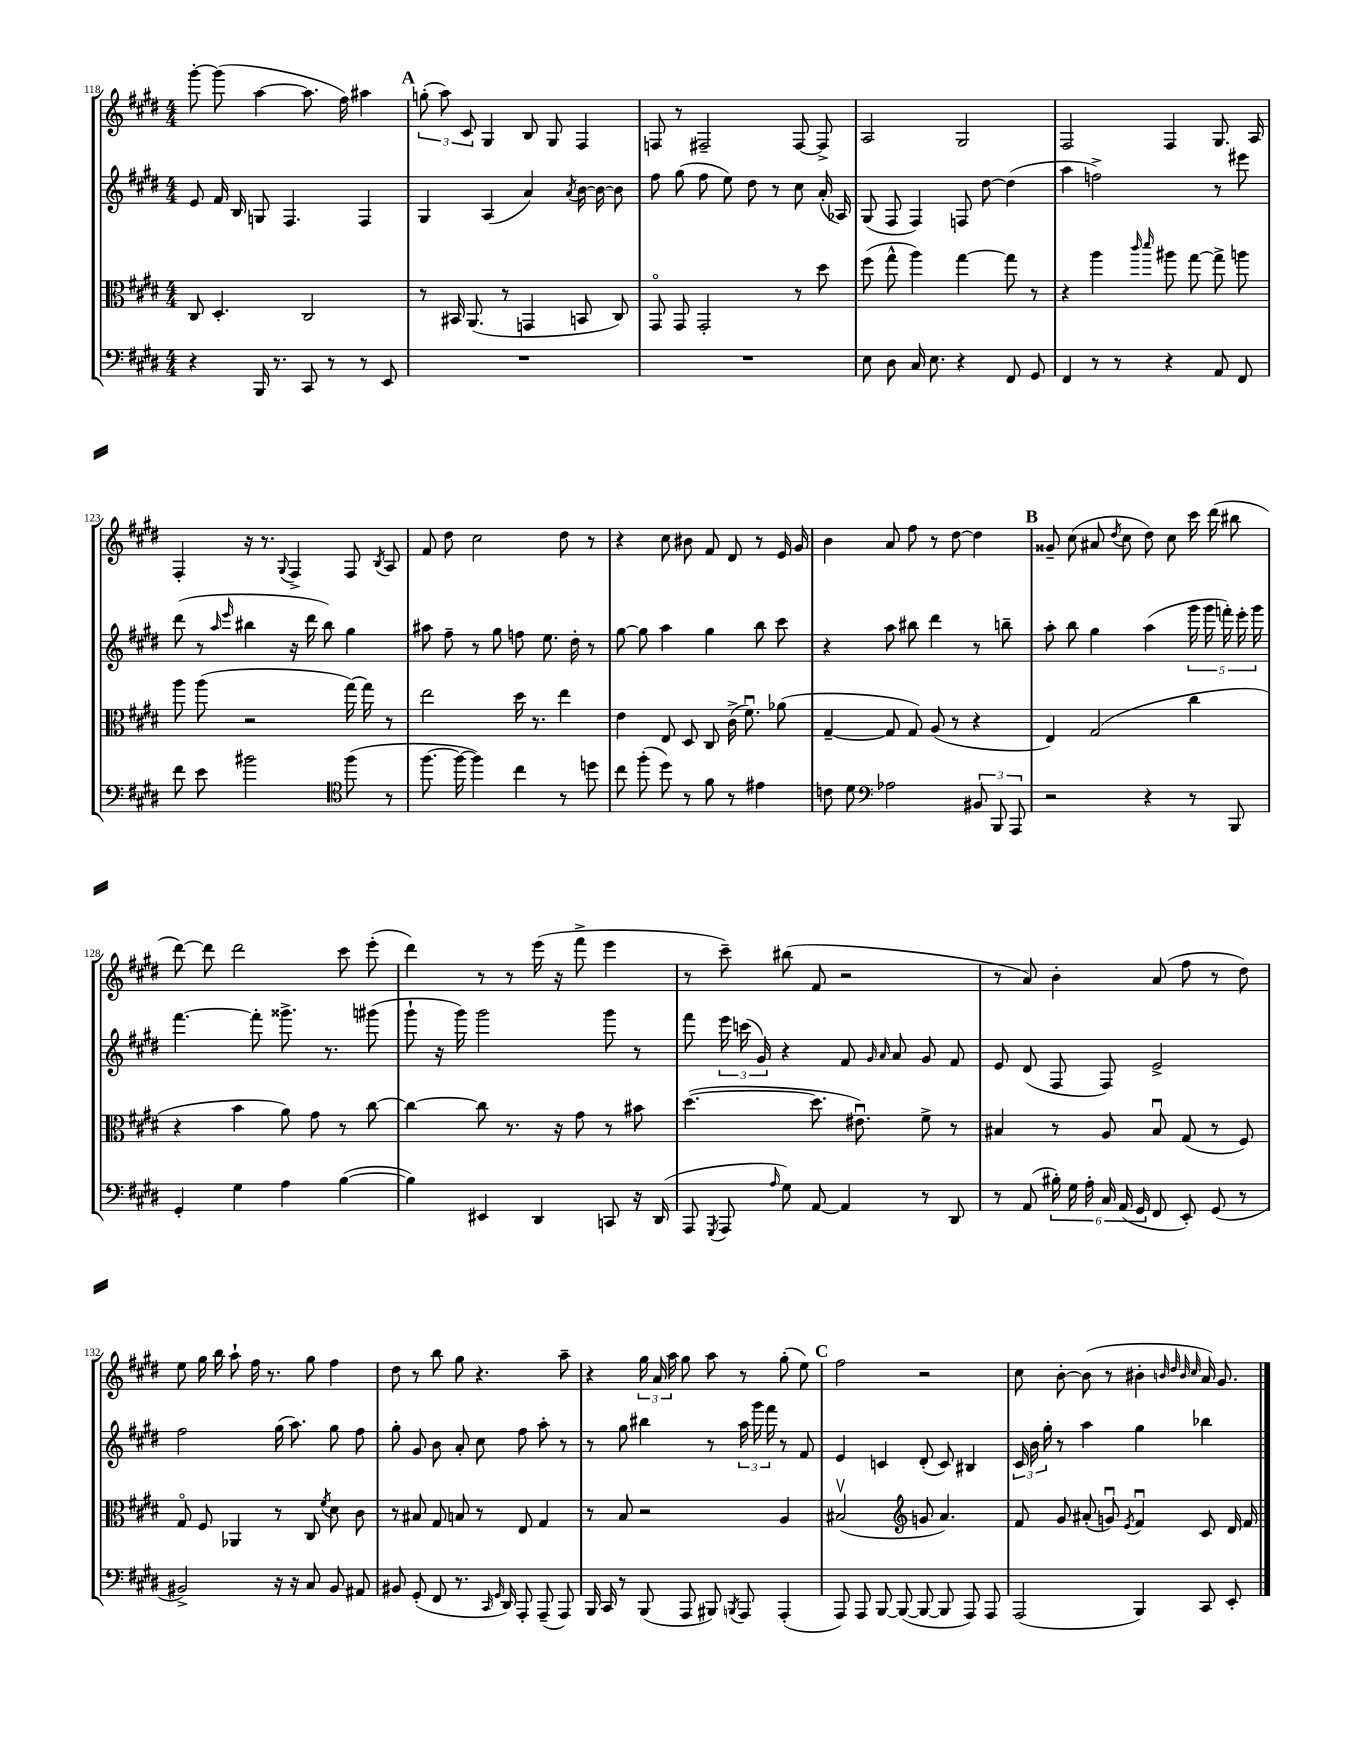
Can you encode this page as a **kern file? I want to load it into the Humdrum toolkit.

**kern	**kern	**kern	**kern
*part4	*part3	*part2	*part1
*staff4	*staff3	*staff2	*staff1
*clefF4	*clefC3	*clefG2	*clefG2
*k[f#c#g#d#]	*k[f#c#g#d#]	*k[f#c#g#d#]	*k[f#c#g#d#]
*M4/4	*M4/4	*M4/4	*M4/4
=118	=118	=118	=118
4r	8C#/	8e/	[8ggg#'\
.	4.D#'/	16f#/	(8ggg#\]
.	.	16B/	.
16BBB/	.	8Gn/	[4aa\
8.r	.	.	.
.	.	4.F#/	.
8CC#/	2C#/	.	8.aa\]
8r	.	.	.
.	.	.	16ff#\)
8r	.	4F#/	4aa#X\
8EE/	.	.	.
!!LO:REH:place=s1:t=A
=119	=119	=119	=119
1r	8r	4G#/	(12ggn'\
.	.	.	12aa\)
.	16BB#X/	.	.
.	.	.	12c#/
.	(8.AA/	.	.
.	.	(4A/	4G#/
.	8r	.	.
.	4GGn/	4a/)	8B/
.	.	.	8G#/
.	.	8qa/	.
.	8BBn/	[16b\	4F#/
.	.	16b\_	.
.	8C#/)	8b\]	.
=120	=120	=120	=120
1r	8GG#/	8ff#\	8Fn/
.	8GG#/	(8gg#\	8r
.	2GG#'/	8ff#\	2F#X~/
.	.	8ee\)	.
.	.	8dd#\	.
.	.	8r	.
.	8r	8cc#\	[8F#/
.	8dd#\	(16a'/	8F#^/]
.	.	16A-X/)	.
=121	=121	=121	=121
8E\	(8ff#\	(8G#/	2A/
8D#\	8gg#^^\	8F#/	.
16C#/	4aa\)	4F#/)	.
8.E\	.	.	.
4r	[4gg#\	8Fn/	2G#/
.	.	[8dd#\	.
8FF#/	8gg#\]	(4dd#\]	.
8GG#/	8r	.	.
=122	=122	=122	=122
4FF#/	4r	4aa\	2F#/
8r	4aa\	2ffn^\)	.
8r	.	.	.
.	16qqccc#/	.	.
.	16qqddd#/	.	.
4r	8aa#X\	.	4F#/
.	[8gg#\	.	.
8AA/	8gg#^\]	8r	8.G#/
8FF#/	8aan\	8eee#X\	.
.	.	.	16A/
!!LO:LB:g=z
=123	=123	=123	=123
8f#\	8aa\	(8ddd#\	4F#'/
8e\	(8aa\	8r	.
.	.	16qqaa/	.
.	.	16qqeee/	.
2b#X\	2r	4bb#X\	16r
.	.	.	8.r
.	.	.	8qqG#/
.	.	16r	4F#^/
.	.	16ddd#\	.
.	.	8bb#\)	.
*clefC4	*	*	*
(8ff#\	[16gg#\)	4gg#\	8F#/
.	16gg#\]	.	.
.	.	.	8qB/
8r	8r	.	8A/
=124	=124	=124	=124
[8.ff#\	2ee\	8aa#X\	8f#/
.	.	8ff#~\	8dd#\
16ff#\_	.	.	.
4ff#\])	.	8r	2cc#\
.	.	8gg#\	.
4cc#\	16dd#\	8ffn\	.
.	8.r	.	.
.	.	8.ee\	.
8r	4ee\	.	8dd#\
.	.	16dd#'\	.
8ddn\	.	8r	8r
=125	=125	=125	=125
8cc#\	4e\	[8gg#\	4r
(8ff#'\	.	8gg#\]	.
8dd#\)	8E/	4aa\	8cc#\
8r	8D#/	.	8b#X\
8f#\	8C#/	4gg#\	8f#/
8r	(16c#^\	.	8d#/
.	8.f#u\)	.	.
4e#X\	.	8bb\	8r
.	(8a-X\	8ccc#\	16e/
.	.	.	16g#/
=126	=126	=126	=126
8cn\	[4G#~/	4r	4b\
8d#\	.	.	.
*clefF4	*	*	*
2A-X\	8G#/]	8aa\	8a/
.	8G#/)	8bb#X\	8ff#\
.	(8A/	4ddd#\	8r
.	8r	.	[8dd#\
12BB#X/	4r	8r	4dd#\]
12BBB/	.	.	.
.	.	8bbn~\	.
12AAA/	.	.	.
!!LO:REH:place=s1:t=B
=127	=127	=127	=127
2r	4E/)	8aa'\	8g##X~/
.	.	8bb\	(8cc#\
.	(2G#/	4gg#\	8a#X/
.	.	.	8qdd#/
.	.	.	8cc#\
4r	.	(4aa\	8dd#\)
.	.	.	8cc#\
8r	4cc#\	20ggg#\	16ccc#\
.	.	20ggg#\	.
.	.	.	(16ddd#\
.	.	20fffn'\)	.
8BBB/	.	.	8bb#X\
.	.	20eee'\	.
.	.	20ggg#\	.
!!LO:LB:g=z
=128	=128	=128	=128
4GG#'/	4r	[4.fff#\	[8ddd#\)
.	.	.	8ddd#\]
4G#\	4b\	.	2ddd#\
.	.	8fff#'\]	.
4A\	8a\)	8.ggg##X^\	.
.	8g#\	.	.
.	.	8.r	.
([4B\	8r	.	8ccc#\
.	[8cc#\	(8ggg#X\	(8eee'\
=129	=129	=129	=129
4B\])	4cc#\_	8ggg#`\	4ddd#\)
.	.	16r	.
.	.	16ggg#\)	.
4EE#X/	8cc#\]	2ggg#\	8r
.	8.r	.	8r
4DD#/	.	.	(16eee\
.	16r	.	16r
.	8g#\	.	8fff#^\
8CCn/	8r	8ggg#\	4eee\
16r	8b#X\	8r	.
(16DD#/	.	.	.
=130	=130	=130	=130
8AAA/	([4.dd#\	8fff#\	8r
8qGGG#/	.	.	.
8AAA/	.	24eee\	8ccc#~\)
.	.	(24cccn\	.
.	.	24g#/)	.
16qqA/	.	.	.
8G#\)	.	4r	(8bb#X\
[8AA/	8.dd#\]	.	8f#/
4AA/]	.	8f#/	2r
.	8.e#Xu\)	.	.
.	.	16qqg#/	.
.	.	16qqa/	.
.	.	8a/	.
8r	8f#^\	8g#/	.
8DD#/	8r	8f#/	.
=131	=131	=131	=131
8r	4B#X/	8e/	8r
(8AA/	.	(8d#/	8a/)
24B#X'\)	8r	8F#/	4b'\
24G#\	.	.	.
24A'\	.	.	.
24C#/	8A/	8F#/)	.
(24AA/	.	.	.
24GG#/	.	.	.
8FF#/	8B#u/	2e^/	(8a/
8EE'/)	(8G#/	.	8ff#\
(8GG#/	8r	.	8r
8r	8F#/)	.	8dd#\)
!!LO:LB:g=z
=132	=132	=132	=132
2BB#X^/)	8G#/	2ff#\	8ee\
.	8F#/	.	16gg#\
.	.	.	16bb\
.	4AA-X/	.	8aa`\
.	.	.	16ff#\
.	.	.	8.r
16r	8r	(16gg#\	.
16r	.	8.aa\)	.
8C#/	8C#/	.	8gg#\
.	8qf#/	.	.
8BB#/	8d#\	8gg#\	4ff#\
8AA#X/	8c#\	8ff#\	.
=133	=133	=133	=133
8BB#X/	8r	8gg#'\	8dd#\
(8GG#'/	8B#X/	8g#/	8r
8FF#/	8G#/	8b\	8bb\
8.r	8Bn/	8a'/	8gg#\
.	8r	8cc#\	4.r
16qqCC#/	.	.	.
16qqGG#/	.	.	.
16DD#/)	.	.	.
8AAA'/	8E/	8ff#\	.
(8AAA~/	4G#/	8aa'\	.
8AAA/)	.	8r	8aa~\
=134	=134	=134	=134
16BBB/	8r	8r	4r
16CC#/	.	.	.
8r	8B/	8gg#\	.
(8BBB/	2r	4bb#X\	24gg#\
.	.	.	24a/
.	.	.	24aa\
8AAA/	.	.	8gg#\
8BBB#X/)	.	8r	8aa\
8qBBBn/	.	.	.
8AAA/	.	24aa\	8r
.	.	24ggg#\	.
.	.	24fff#\	.
(4AAA'/	4A/	8r	(8gg#'\
.	.	8f#/	8ee\)
!!LO:REH:place=s1:t=C
=135	=135	=135	=135
8AAA/)	(2B#Xv/	4e/	2ff#\
8AAA/	.	.	.
[8BBB/	.	4cn/	.
(8BBB/_	.	.	.
*	*clefG2	*	*
8BBB/_	8gn/	(8d#'/	2r
8BBB/]	4.a/)	8c/)	.
8AAA/)	.	4B#X/	.
8AAA/	.	.	.
=136	=136	=136	=136
(2AAA/	8f#/	24c#/	8cc#\
.	.	24b\	.
.	.	24gg#'\	.
.	8g#/	8r	[8b'\
.	(8a#X'/	4aa\	(8b\]
.	8gnu/)	.	8r
.	8qe/	.	.
4BBB/)	4f#u/	4gg#\	4b#X'\
.	.	.	32qqbn/
.	.	.	32qqdd#/
.	.	.	32qqb/
.	.	.	32qqcc#/
8CC#/	8c#/	4bb-X\	16a/)
.	.	.	8.g#/
8EE'/	16d#/	.	.
.	16f#/	.	.
==	==	==	==
*-	*-	*-	*-
